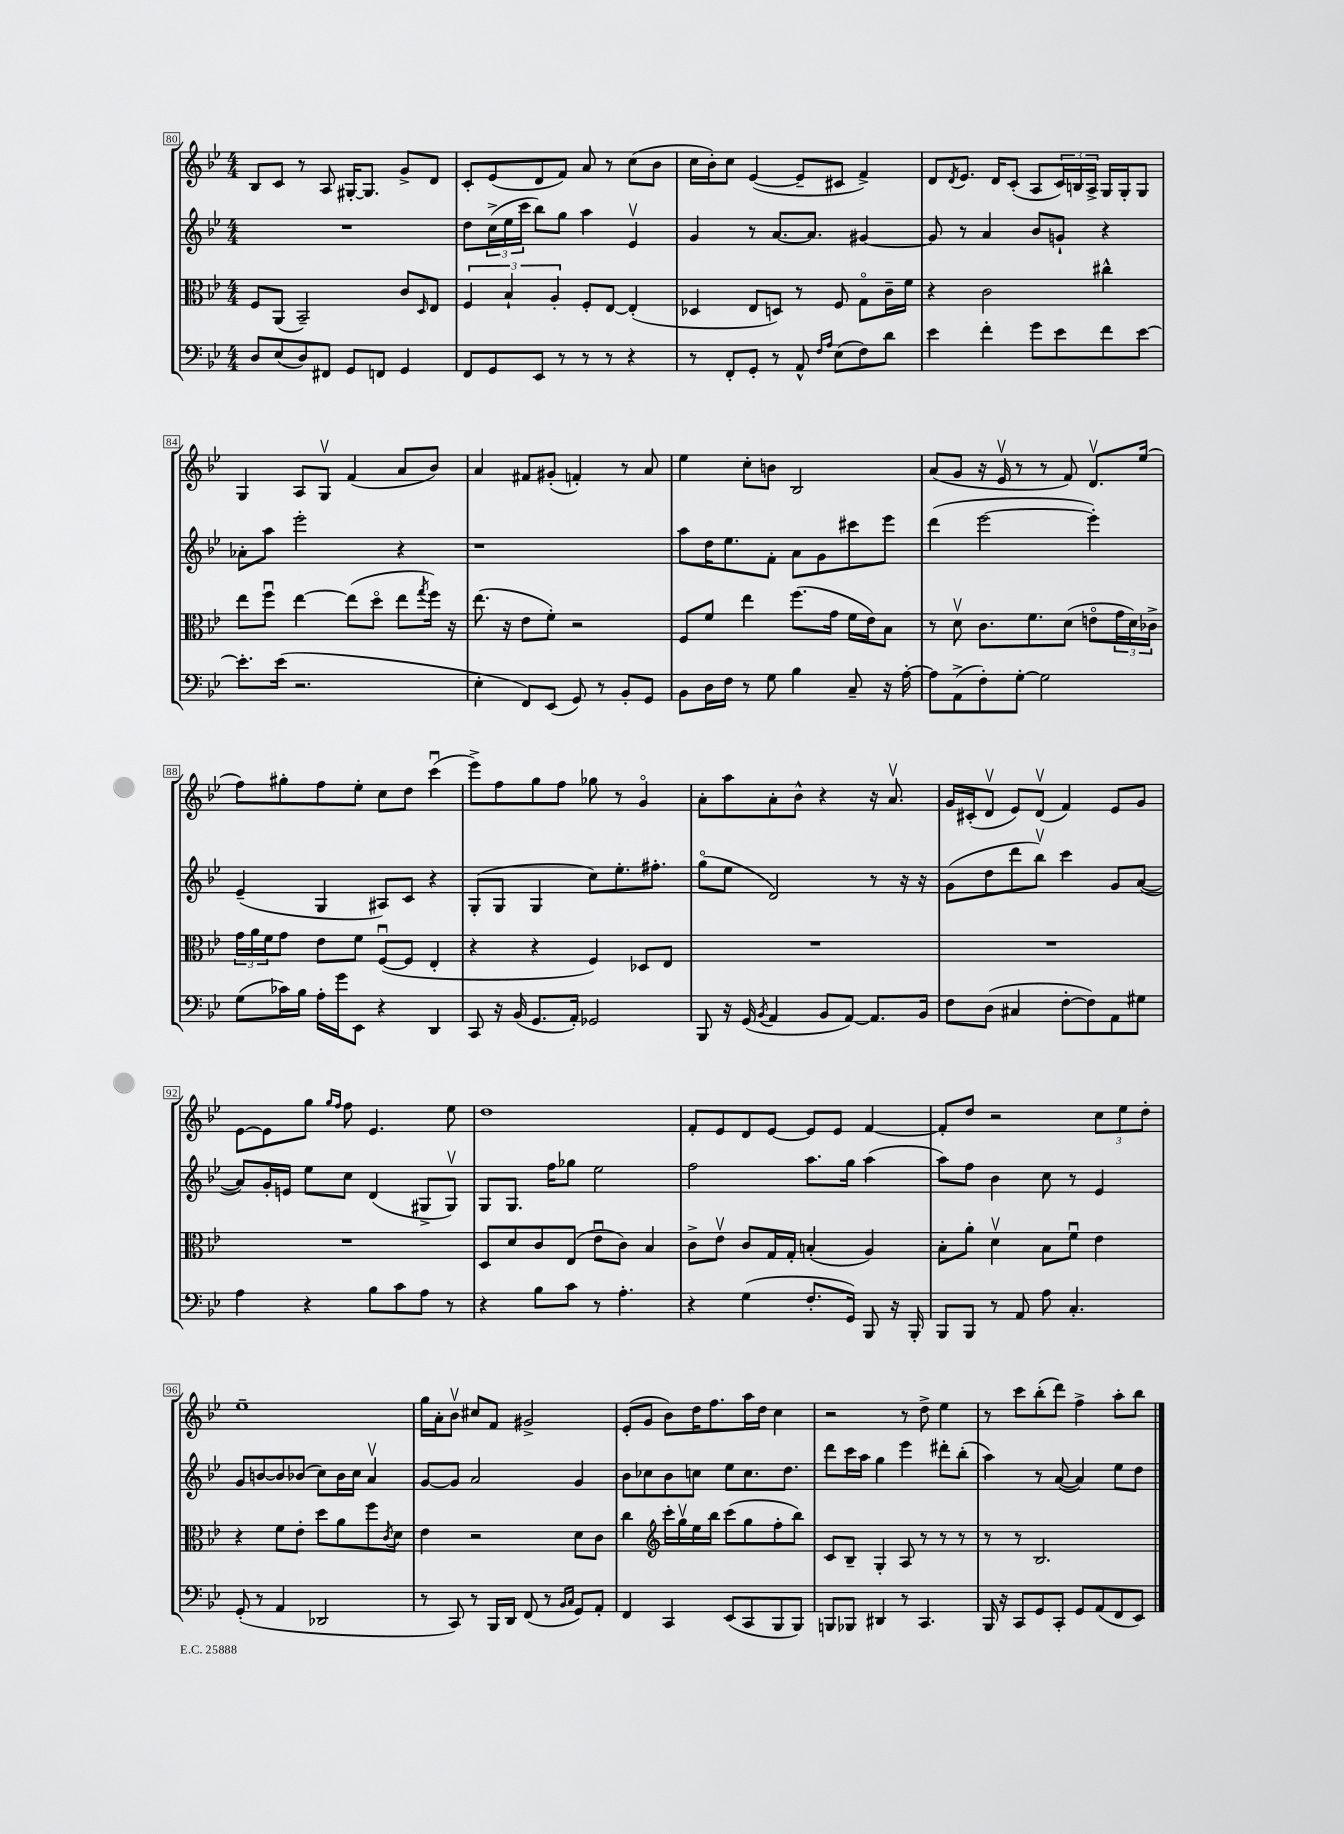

**kern	**kern	**kern	**kern
*part4	*part3	*part2	*part1
*staff4	*staff3	*staff2	*staff1
*clefF4	*clefC3	*clefG2	*clefG2
*k[b-e-]	*k[b-e-]	*k[b-e-]	*k[b-e-]
*M4/4	*M4/4	*M4/4	*M4/4
=80	=80	=80	=80
8D/L	8F/L	1r	8B-/L
(8E-/	(8AA/J	.	8c/J
8D/)	2BB-~/)	.	8r
8FF#X/J	.	.	8A/
8GG/L	.	.	[16G#X'/KL
.	.	.	8.G#/J]
8FFn/J	.	.	.
4GG/	8c/L	.	8g^/L
.	16qqD/	.	.
.	8E-/J	.	8d/J
=81	=81	=81	=81
8FF/L	6F/	8dd\L	8c'/L
8GG/	.	(24cc^\L	(8e-/
.	6B-`/	24ee-\	.
.	.	24ccc\JJ	.
8EE-/J	.	8bb-\L)	8d/
.	6A'/	.	.
8r	.	8gg\J	8f/J)
8r	8F'/L	4aa\	8a/
8r	[8E-/J	.	8r
4r	(4E-'/]	4e-v/	(8cc\L
.	.	.	8b-\J
=82	=82	=82	=82
8r	4D-X/	4g/	16cc\LL
.	.	.	16b-'\J)
8FF'/L	.	.	8cc\J
8GG'/J	8E-/L	8r	([4e-/
8r	8Dn/J)	[8.a/L	.
8AA^^/	8r	.	8e-~/L]
.	.	8.a/J]	.
16qqF/LL	.	.	.
16qqA/JJ	.	.	.
(8E-\L	8F/	.	8c#X/J
8F\)	8G\L	[4g#X/	4f^/)
8d\J	16c~\L	.	.
.	16f\JJ	.	.
=83	=83	=83	=83
4e-\	4r	8g#/]	8d/L
.	.	.	8qd/
.	.	8r	8.e-/J
4f'\	2c\	4a/	.
.	.	.	16d/KL
.	.	.	(8c'/J
8g\L	.	8b-/L	8A/L
8e-\	.	8gn`/J	24c/L)
.	.	.	24Bn/
.	.	.	24A^/JJ
8f\	4cc#X^^\	4r	16G/LL
.	.	.	16G'/J
[8e-\J	.	.	8G/J
!!LO:LB:g=z
=84	=84	=84	=84
8.e-'\L]	8ee-\L	8a-X'\L	4G/
.	8ffu\J	8aa\J	.
(16e-\Jk	.	.	.
2.r	[4ee-\	2eee-'\	8A/L
.	.	.	8Gv/J
.	(8ee-\L]	.	(4f/
.	8dd\J	.	.
.	8ee-\L	4r	8a/L
.	8qgg/	.	.
.	16ff\Jk)	.	8b-/J)
.	16r	.	.
=85	=85	=85	=85
4E-'\	(8.ee-\	1r	4a/
.	16r	.	.
8FF/L)	8e-\L	.	8f#X/L
(8EE-/J	8f'\J)	.	(8g#X'/J
8GG/)	2r	.	4fn'/)
8r	.	.	.
8BB-'/L	.	.	8r
8GG/J	.	.	8a/
=86	=86	=86	=86
8BB-\L	8F/L	8aa\L	4ee-\
16D\L	8f/J	16dd\K	.
16F\JJ	.	8.ee-\	.
8r	4ee-\	.	8cc'\L
8G\	.	8f'\J	8bn\J
4B-\	(8.ff\L	8a\L	2B-/
.	.	8g\	.
.	16g\Jk	.	.
8C~/	16f\LL	8ccc#X\	.
.	16e-\J)	.	.
16r	8B-\J	8eee-\J	.
[16A'\	.	.	.
=87	=87	=87	=87
8A\L]	8r	(4ddd\	(8a/L
(8AA^\	8dv\	.	8g/J
8F'\)	8.c\L	[2eee-\	16r
.	.	.	16e-v/
[8G'\J	.	.	8r
.	8.f\	.	.
2G\]	.	.	8r
.	(8d\J	.	8f/)
.	8en\L	4eee-'\])	8.dv/L
.	24g\L	.	.
.	24d\)	.	.
.	.	.	(16ee-/Jk
.	24c-X^\JJ	.	.
!!LO:LB:g=z
=88	=88	=88	=88
(8G\L	24g\LL	(4e-~/	8ff\L)
.	24a\	.	.
.	24f\J	.	.
16c-X\L)	8g\J	.	8gg#X'\
16B-\JJ	.	.	.
16A'\LL	8e-\L	4G/	8ff\
16g\J	.	.	.
8EE-\J	8f\J	.	8ee-'\J
4r	([8Fu/L	8A#X/L)	8cc\L
.	8F/J]	8c/J	8dd\J
4DD/	4E-'/	4r	(4cccu\
=89	=89	=89	=89
8CC/	4r	(8G'/L	8eee-^\L)
16r	.	8G/J	8ff\
(16BB-/	.	.	.
8.GG/L	4r	4G/	8gg\
.	.	.	8ff\J
16AA'/Jk)	.	.	.
2GG-X/	4F/)	8cc\L)	8gg-X\
.	.	8.ee-'\	8r
.	8D-X/L	.	4g/
.	.	8.ff#X'\J	.
.	8E-/J	.	.
=90	=90	=90	=90
8BBB-/	1r	(8gg\L	8a'\L
16r	.	8ee-\J	8aa\
(16GG/	.	.	.
8qBB-/	.	.	.
4AA/	.	2d/)	8a'\
.	.	.	8b-^^\J
8BB-/L	.	.	4r
[8AA/J)	.	.	.
8.AA/L]	.	8r	16r
.	.	.	8.av/
.	.	16r	.
16BB-/Jk	.	16r	.
=91	=91	=91	=91
8F\L	1r	(8g\L	16g/LL
.	.	.	(16c#X'/J
(8D\J	.	8dd\	8dv/J
4C#X/	.	8ddd\	8e-/L)
.	.	8bb-v\J)	(8dv/J
[8F'\L	.	4ccc\	4f/)
8F\])	.	.	.
8AA\	.	8g/L	8e-/L
8G#X\J	.	([8a/J	8g/J
!!LO:LB:g=z
=92	=92	=92	=92
4A\	1r	8a/L])	[8e-\L
.	.	16g'/L	8e-\]
.	.	16en/JJ	.
4r	.	8ee-\L	8gg\J
.	.	.	16qqgg/LL
.	.	.	16qqff/JJ
.	.	8cc\J	8ff\
8B-\L	.	(4d/	4.e-/
8c\	.	.	.
8A\J	.	8G#X^/L	.
8r	.	8G#v/J)	8ee-\
=93	=93	=93	=93
4r	8D/L	8G/L	1dd
.	8d/	8.G/J	.
8B-\L	8c/	.	.
.	.	16ff\KL	.
8c\J	(8E-/J	8gg-X\J	.
8r	8e-u\L	2ee-\	.
4.A'\	8c\J)	.	.
.	4B-/	.	.
=94	=94	=94	=94
4r	8c^\L	2ff\	8f'/L
.	8e-v\J	.	8e-/
(4G\	8c/L	.	8d/
.	16G/L	.	[8e-/J
.	16G'/JJ	.	.
8.F'/L	(4Bn'/	8.aa\L	8e-/L]
.	.	.	8e-/J
16GG/Jk)	.	16gg\Jk	.
8BBB-/	4A/)	(4aa\	[4f/
16r	.	.	.
16BBB-'/	.	.	.
=95	=95	=95	=95
8BBB-/L	8B-'\L	8aa\L)	8f'/L]
8BBB-/J	8a'\J	8ff\J	8dd/J
8r	4dv\	4b-\	2r
8AA/	.	.	.
8A\	8B-\L	8cc\	.
4.C'/	8fu\J	8r	.
.	4e-\	4e-/	12cc\L
.	.	.	12ee-\
.	.	.	12dd'\J
!!LO:LB:g=z
=96	=96	=96	=96
(8GG'/	4r	8g/L	1ee-~
8r	.	[8bn/	.
4AA/	8f\L	8b/]	.
.	8e-'\J	(8b-X/J	.
2DD-X/	8dd\L	8cc\L)	.
.	8a\	16b-\L	.
.	.	16cc\JJ	.
.	8ff\	4av/	.
.	8qc/	.	.
.	8d\J	.	.
=97	=97	=97	=97
8r	4e-\	[8g/L	16gg\LL
.	.	.	16a'\J
8CC/)	.	8g/J]	8b-v\J
8r	2r	2a/	8cc#X/L
16BBB-/LL	.	.	8f/J
16DD/JJ	.	.	.
(8FF/	.	.	2g#X^/
8r	.	.	.
16qqBB-/LL	.	.	.
16qqC/JJ	.	.	.
8GG/L)	8d\L	4g/	.
8AA'/J	8c\J	.	.
=98	=98	=98	=98
4FF/	4cc\	8b-\L	(8e-'/L
.	.	8cc-X\	8g/J
*	*clefG2	*	*
4CC/	16ccc'\LL	8b-\	8b-\L)
.	16ggv\	.	.
.	16ee-\	8ccn\J	16dd\K
.	16bb-\JJ	.	8.ff\
(8EE-/L	(8ccc\L	8ee-\L	.
8CC/	8gg\	8.cc\	16aa\L
.	.	.	16dd\JJ
8BBB-/	8ff'\	.	4cc\
.	.	8.dd\J	.
8BBB-/J)	8bb-\J)	.	.
=99	=99	=99	=99
8BBBn/L	8c/L	8ddd\L	2r
8BBB-X/J	8B-~/J	16ccc\L	.
.	.	16aa\JJ	.
4DD#X/	4G'/	4gg\	.
8r	8A/	4eee-\	8r
4.CC/	8r	.	8dd^\
.	8r	8ddd#X'\L	4ee-\
.	8r	(8bb-'\J	.
=100	=100	=100	=100
16BBB-/	8r	4aa\)	8r
16r	.	.	.
8CC/L	8r	.	8ccc\L
8GG/	2.B-/	8r	(8bb-'\
8CC'/J	.	([8a/	8ddd\J)
8GG/L	.	4a/])	4ff^\
(8AA/	.	.	.
8FF/	.	8ee-\L	8aa'\L
8EE-/J)	.	8dd\J	8bb-\J
==	==	==	==
*-	*-	*-	*-
